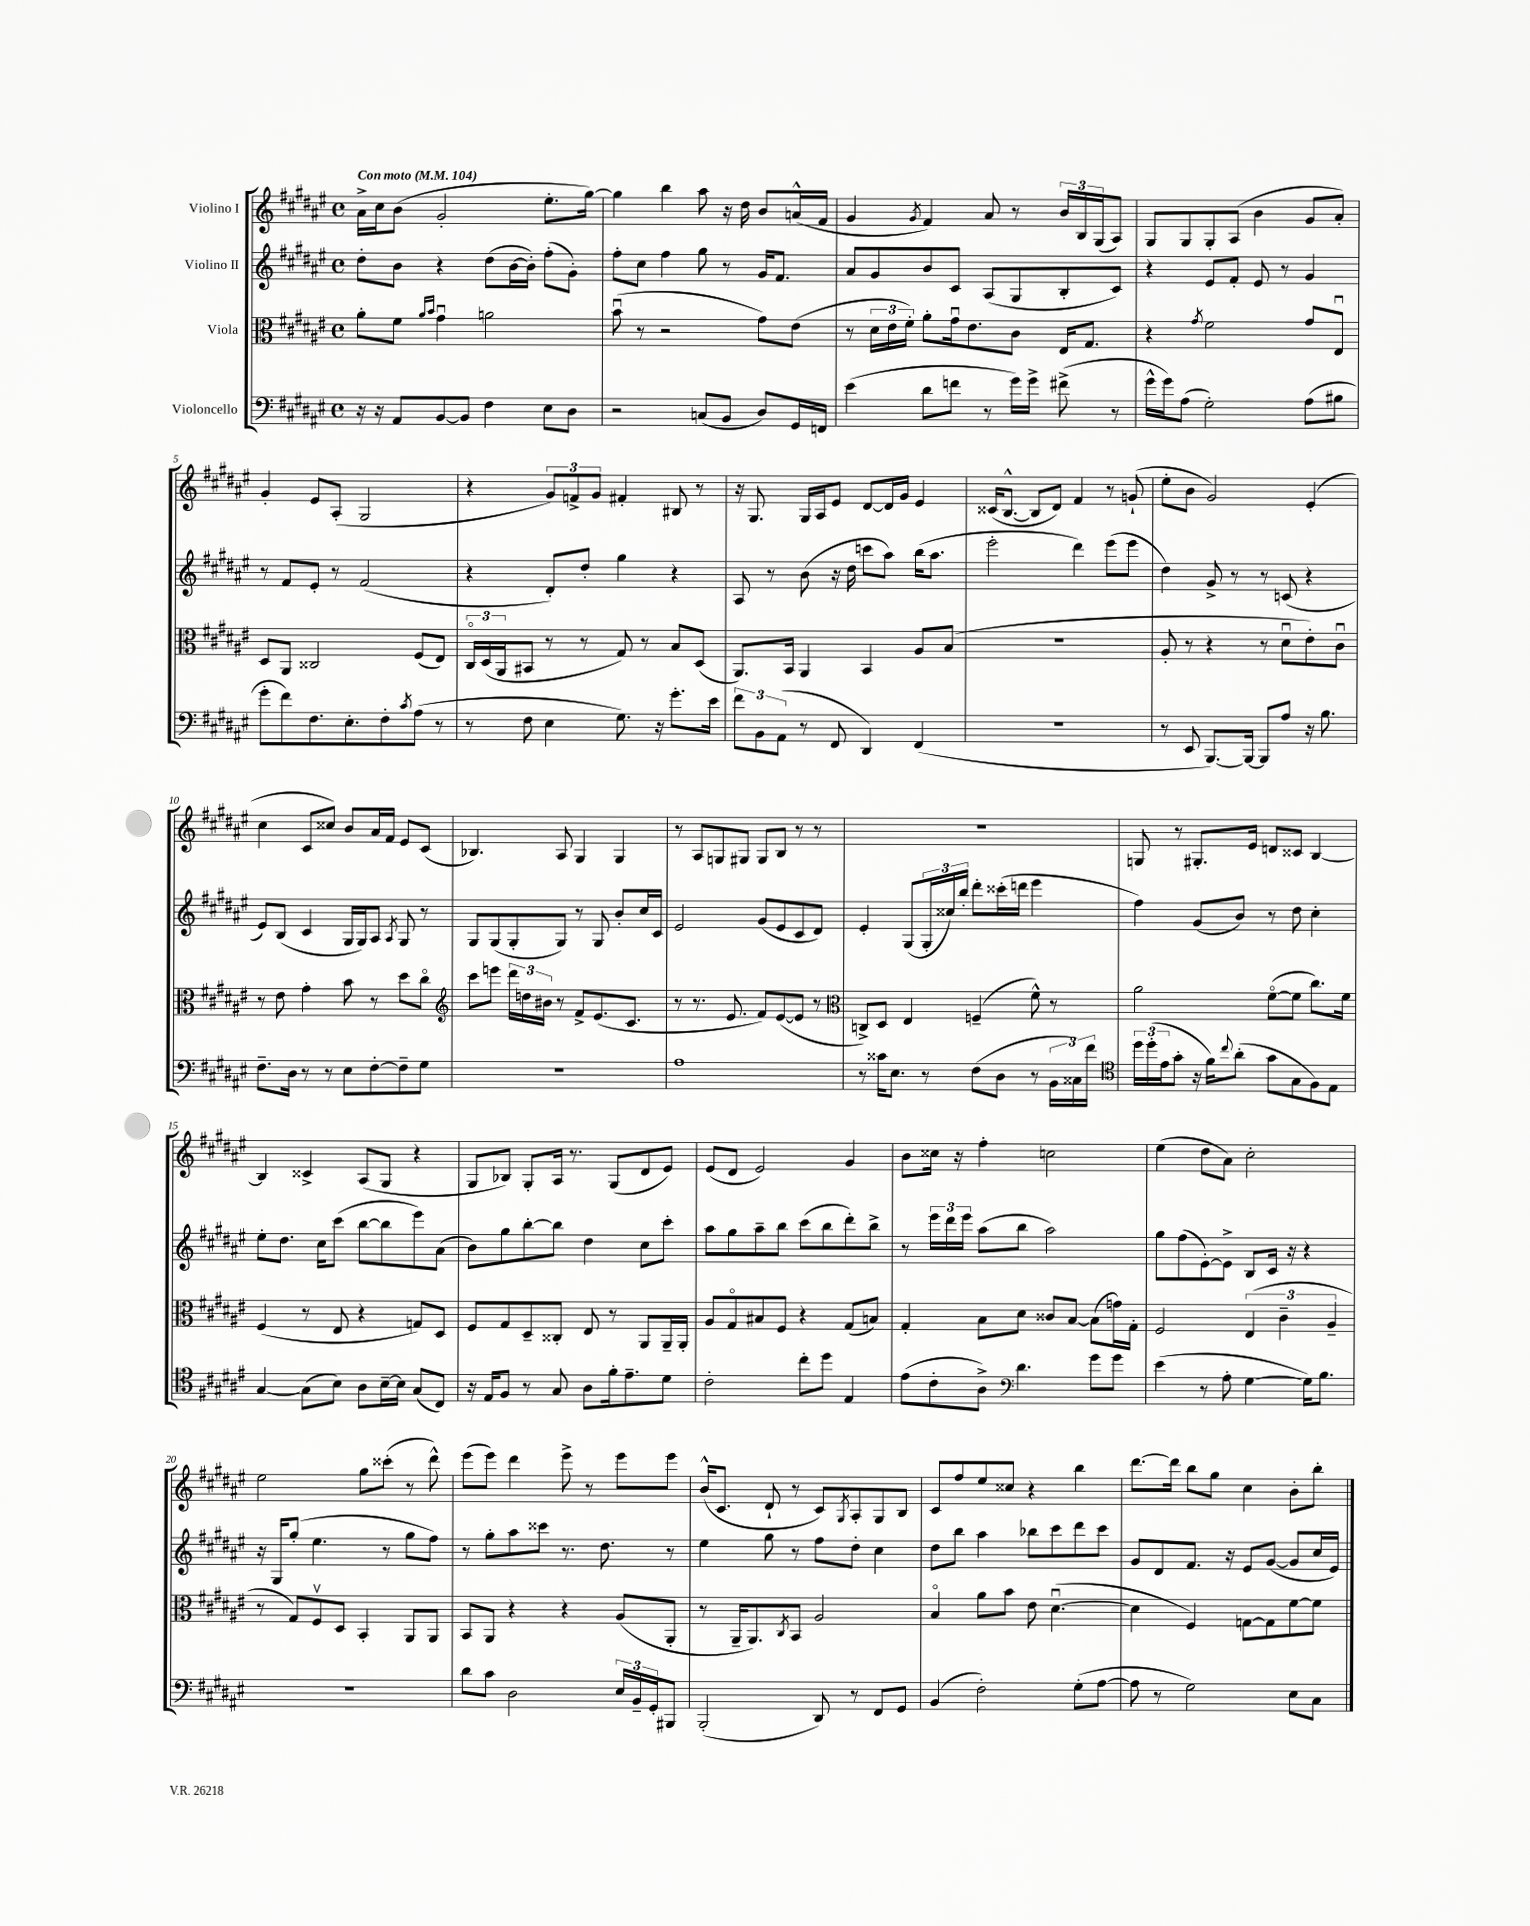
<<
\new StaffGroup <<
\new Staff = "s0" \with { instrumentName = "Violino I" } {
    \clef treble \key fis \major \defaultTimeSignature \time 4/4 \tempo "Con moto" 4 = 104
    ais'16-> cis''16 b'8( gis'2-. eis''8.-. gis''16~) |
    gis''4 b''4 ais''8 r16 dis''16 b'8 a'16-^( fis'16 |
    gis'4 \acciaccatura { gis'8 } fis'4) ais'8 r8 \tuplet 3/2 { b'16 b16 gis16( } ais8) |
    gis8 gis8 gis8-. ais8( b'4 gis'8 ais'8-.) |
    gis'4-. eis'8 ais8-.( gis2 |
    r4 \tuplet 3/2 { gis'8) f'8-> gis'8 } fis'4-. bis8 r8 |
    r16 gis8. gis16 ais16 eis'8 dis'8~ dis'16 gis'16 eis'4 |
    cisis'16( b8.~-^ b8 dis'8) fis'4 r8 g'8-!( |
    eis''8-. b'8 gis'2) eis'4-.( |
    cis''4 cis'8 cisis''8) b'8 ais'16 fis'16 eis'8 cis'8( |
    bes4.) ais8 gis4 gis4 |
    r8 ais8 g8 gis8 gis8 b8 r8 r8 |
    R1 |
    g8 r8 gis8.-. eis'16 d'8 cisis'8 b4~ |
    b4 cisis'4-> ais8( gis8 r4 |
    gis8 bes8) gis8-. ais16 r8. gis8( dis'8 eis'8) |
    eis'8( dis'8 eis'2) gis'4 |
    b'8 cisis''16 r16 fis''4-. c''2 |
    eis''4( dis''8 ais'8) cis''2-. |
    eis''2 gis''8 cisis'''8-.( r8 dis'''8-^) |
    eis'''8( eis'''8) dis'''4 eis'''8-> r8 eis'''8 eis'''8 |
    b'16-^( cis'8. dis'8-! r8 cis'8) \acciaccatura { gis8 } ais8-. gis8 b8 |
    cis'8 fis''8 eis''8 cisis''8 r4 b''4 |
    dis'''8.~ dis'''16 b''8 gis''8 cis''4 b'8-. b''8-. \bar "|." |
}
\new Staff = "s1" \with { instrumentName = "Violino II" } {
    \clef treble \key fis \major \defaultTimeSignature \time 4/4
    dis''8-. b'8 r4 dis''8( b'16~ b'16-.) fis''8-.( gis'8-.) |
    fis''8-. cis''8 fis''4 gis''8 r8 gis'16 fis'8. |
    ais'8 gis'8 b'8 cis'8 ais8( gis8 b8-. cis'8) |
    r4 eis'8 fis'8-. eis'8 r8 gis'4 |
    r8 fis'8 eis'8-. r8 fis'2( |
    r4 dis'8-.) dis''8-. gis''4 r4 |
    ais8 r8 b'8( r16 dis''16 c'''8 ais''8) b''16( ais''8. |
    eis'''2-. dis'''4) eis'''8( eis'''8 |
    dis''4) gis'8-> r8 r8 c'8( r4 |
    eis'8) b8( cis'4 gis16 gis16) ais8 \acciaccatura { ais8 } gis8 r8 |
    gis8 gis8( gis8-. gis8) r8 gis8 b'8-. cis''16 cis'16 |
    eis'2 gis'8( eis'8 cis'8 dis'8) |
    eis'4-. gis8( \tuplet 3/2 { gis16-. cisis''16) b''16-. } dis'''8-. cisis'''16-.( d'''16 eis'''4 |
    fis''4) gis'8( b'8) r8 dis''8 cis''4-. |
    eis''8-. dis''8. cis''16 cis'''8( b''8~ b''8 eis'''8) ais'8( |
    b'8) gis''8 b''8~-. b''8 dis''4 cis''8 cis'''8-. |
    ais''8 gis''8 ais''8-- b''8 cis'''8( b''8 dis'''8-.) b''8-> |
    r8 \tuplet 3/2 { eis'''16 dis'''16 eis'''16 } ais''8( b''8 ais''2) |
    gis''8 fis''8( eis'8~-.) eis'8-> b8 cis'16 r16 r4 |
    r16 gis16 gis''8-.( eis''4. r8 gis''8 fis''8) |
    r8 gis''8-. ais''8 cisis'''8 r8. dis''8. r8 |
    eis''4 gis''8 r8 fis''8 dis''8-. cis''4 |
    dis''8 b''8 ais''4 bes''8 cis'''8 dis'''8 cis'''8 |
    gis'8 dis'8 fis'8. r16 eis'8 gis'8~( gis'8 cis''16 eis'16) \bar "|." |
}
\new Staff = "s2" \with { instrumentName = "Viola" } {
    \clef alto \key fis \major \defaultTimeSignature \time 4/4
    ais'8-. fis'8 \grace { ais'16 b'16 } gis'4\downbow a'2 |
    b'8\downbow( r8 r2 gis'8) eis'8( |
    r8 \tuplet 3/2 { dis'16 eis'16 fis'16-.) } ais'8-. gis'16\downbow eis'8. cis'8 eis16 gis8. |
    r4 \acciaccatura { gis'8 } fis'2 gis'8 eis8\downbow |
    dis8 ais,8 cisis2 fis8( eis8) |
    \tuplet 3/2 { cis16\flageolet dis16( ais,16 } bis,8 r8 r8 gis8) r8 b8 dis8( |
    ais,8.) b,16 ais,4 b,4 ais8 b8( |
    R1 |
    ais8-. r8 r4 r8 dis'8\downbow eis'8-.) cis'8\downbow |
    r8 eis'8 gis'4-. b'8 r8 dis''8 cis''8\flageolet |
    \clef treble cis'''8 e'''8 \tuplet 3/2 { dis'''16 d''16 bis'16 } r8 fis'8-> eis'8.( cis'8. |
    r8 r8. eis'8. fis'8) eis'8~( eis'8 r8 |
    \clef alto c8->) dis8 eis4 f4--( fis'8-^) r8 |
    ais'2 fis'8~\flageolet( fis'8 cis''8.) fis'16 |
    fis4( r8 eis8 r4 g8) dis8 |
    fis8 gis8 dis8-- cisis8-. eis8 r8 ais,8 ais,16-- ais,16-. |
    ais8 gis8\flageolet bis8 fis8 r4 gis8( b8) |
    gis4-. b8 dis'8 cisis'8 b8~ b8( g'16) gis16-. |
    fis2 \tuplet 3/2 { eis4( cis'4-- ais4-- } |
    r8 gis8) fis8\upbow dis8 b,4-. ais,8 ais,8 |
    b,8 ais,8 r4 r4 ais8( ais,8-. |
    r8 ais,16-- ais,8.) \acciaccatura { cis8 } b,8 ais2 |
    b4\flageolet ais'8 b'8 eis'8 dis'4.~\downbow( |
    dis'4 fis4) g8~ g8 fis'8~ fis'8 \bar "|." |
}
\new Staff = "s3" \with { instrumentName = "Violoncello" } {
    \clef bass \key fis \major \defaultTimeSignature \time 4/4
    r16 r16 ais,8 b,8~ b,8 fis4 eis8 dis8 |
    r2 c8( b,8 dis8) gis,16 f,16 |
    eis'4( dis'8 f'8 r8 gis'16) gis'16-> fis'8->( r8 |
    gis'16-^ gis'16) ais8( gis2-.) ais8( bis8 |
    gis'8-. fis'8) fis8. eis8.-. fis8-. \acciaccatura { cis'8 } ais8( r8 |
    r8 fis8 eis4 gis8.) r16 gis'8.-. eis'16 |
    \tuplet 3/2 { fis'8 b,8 ais,8( } r8 fis,8 dis,4) fis,4( |
    R1 |
    r8 eis,8 b,,8.~) b,,16~ b,,8 ais8 r16 b8. |
    fis8.-- dis16 r8 r8 eis8 fis8~-. fis8-- gis8 |
    R1 |
    ais1 |
    r8 cisis'16 eis8. r8 fis8( dis8 r8 \tuplet 3/2 { b,16 cisis16) fis'16 } |
    \clef tenor \tuplet 3/2 { dis''16 dis''16-.( eis'16 } gis'8-. r16 fis'16) \appoggiatura { cis''8 } ais'8-.( gis'8 gis8 fis8) eis8 |
    gis4~ gis8( b8) ais8 b16~-- b16 gis8( cis8) |
    r16 eis16 fis8 r8 gis8 ais8 fis'16-. eis'8.-- dis'8 |
    cis'2-. cis''8-. dis''8 eis4 |
    eis'8( cis'8-. ais8->) \clef bass dis'4. gis'8 gis'8 |
    eis'4( r8 ais8-. gis4~ gis16) b8. |
    r1 |
    dis'8 cis'8 dis2 \tuplet 3/2 { eis16 b,16-- gis,16-. } bis,,8 |
    b,,2-.( dis,8) r8 fis,8 gis,8 |
    b,4( fis2-.) gis8-.( ais8~ |
    ais8 r8 gis2) eis8 cis8 \bar "|." |
}
>>
>>
